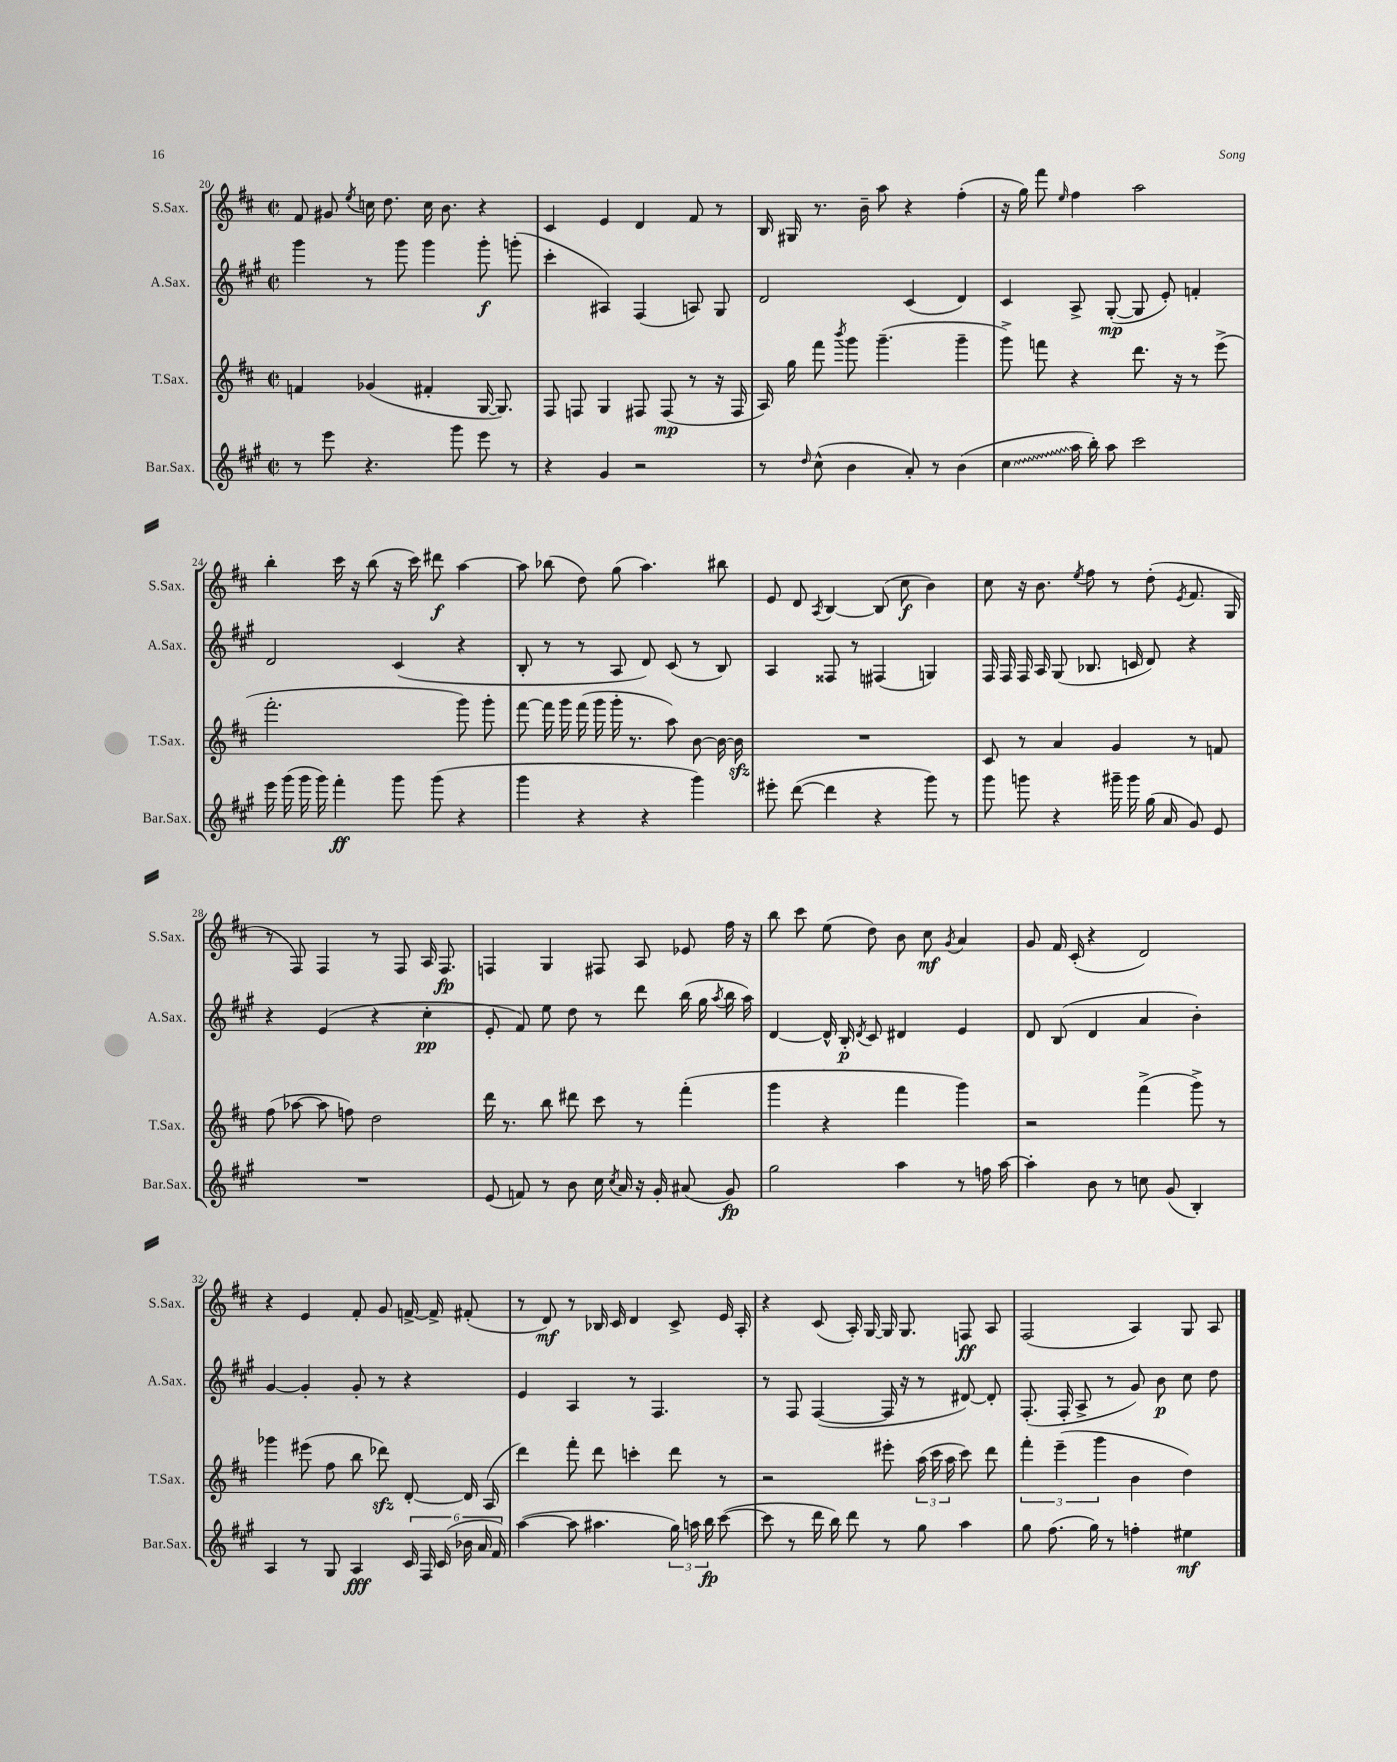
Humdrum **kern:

**kern	**kern	**kern	**kern
*staff4	*staff3	*staff2	*staff1
*clefG2	*clefG2	*clefG2	*clefG2
*k[f#c#g#]	*k[f#c#]	*k[f#c#g#]	*k[f#c#]
*M2/2	*M2/2	*M2/2	*M2/2
*met(c|)	*met(c|)	*met(c|)	*met(c|)
8r	4f	4ggg#	8f#
8eee	.	.	8g#
.	.	.	8qee
4.r	(4g-	8r	16cc
.	.	.	8.dd
.	.	8ggg#	.
.	4f#'	4ggg#	16cc
.	.	.	8.b
8ggg#	.	.	.
8eee	[16G	8ggg#'	4r
.	8.G])	.	.
8r	.	(8ggg'	.
=	=	=	=
4r	8F#	4ccc#'	4c#
.	8F	.	.
4g#	4G	4A#)	4e
2r	8F#	(4F#	4d
.	(8F#	.	.
.	8r	8A)	8f#
.	16r	8G#	8r
.	16F#	.	.
=	=	=	=
8r	16A)	2d	16B
.	16gg	.	16G#
16qqdd	.	.	.
(8cc#^^	8fff#	.	8.r
.	8qbbb	.	.
4b	8ggg	.	.
.	.	.	16b~
.	(4.ggg~	.	8aa
8a')	.	(4c#	4r
8r	.	.	.
(4b	4ggg~	4d)	(4ff#'
=	=	=	=
4cc#	8ggg^)	4c#	16r
.	.	.	16gg)
.	8fff	.	8fff#
.	.	.	16qqee
16aa	4r	8A^	4ff#
16bb')	.	.	.
8aa	.	([8G#'	.
2ccc#	8.ddd	8G#]	2aa
.	.	8e')	.
.	16r	.	.
.	8r	4f'	.
.	(8eee^	.	.
=	=	=	=
16eee	2.fff#'	2d	4bb'
(16ggg#	.	.	.
16ggg#	.	.	.
16ggg#)	.	.	.
4fff#'	.	.	16ccc#
.	.	.	16r
.	.	.	(8bb
8ggg#	.	(4c#	16r
.	.	.	16ccc#)
(8ggg#	.	.	8ddd#
4r	8ggg)	4r	[4aa
.	8ggg'	.	.
=	=	=	=
4ggg#	[8fff#	8B'	8aa]
.	16fff#]	8r	(8bb-
.	16ggg	.	.
4r	(16fff#	8r	8dd)
.	16ggg	.	.
.	16ggg'	8A	(8gg
.	8.r	.	.
4r	.	8d)	4.aa)
.	8aa)	(8c#	.
4ggg#)	[8b	8r	.
.	16b_	8B)	8bb#
.	16b]	.	.
=	=	=	=
8eee#'	1r	4A	8e
([8ddd	.	.	8d
.	.	.	8qA
4ddd]	.	8F##	[4B
.	.	8r	.
4r	.	(4F#	(8B]
.	.	.	8cc#
8ggg#)	.	4G)	4b)
8r	.	.	.
=	=	=	=
8ggg#	8c#	16F#	8cc#
.	.	16F#	.
8ggg	8r	16F#	16r
.	.	16A	8.b
4r	4a	(8G#	.
.	.	.	8qee
.	.	8.B-	8ff#
16ggg#~	4g	.	8r
16ggg#	.	16c	.
(16gg#	.	8d)	(8dd'
16a	.	.	.
.	.	.	8qe
8g#)	8r	4r	8.f#
8e	8f	.	.
.	.	.	16G
=	=	=	=
1r	(8ff#	4r	8r
.	[8aa-	.	8F#)
.	8aa-]	(4e	4F#
.	8ff)	.	.
.	2dd	4r	8r
.	.	.	8F#
.	.	4cc#'	16A
.	.	.	8.F#
=	=	=	=
(8e	16ddd	8e'	4F
.	8.r	.	.
8f)	.	8f#)	.
8r	8bb	8ee	4G
8b	8ddd#	8dd	.
16cc#	8ccc#	8r	8F#
8qcc#	.	.	.
16a	.	.	.
16r	8r	8ddd	8A
16g#'	.	.	.
(8a#	(4fff#'	(16bb	8e-
.	.	16gg#	.
.	.	8qaa	.
8g#)	.	16bb	16ff#
.	.	16aa)	16r
=	=	=	=
2gg#	4ggg	[4d	8bb
.	.	.	8ccc#
.	4r	16d^^]	(8ee
.	.	16B'	.
.	.	8qd	.
.	.	8c#	8dd)
4aa	4fff#	4d#	8b
.	.	.	8cc#
.	.	.	8qg
8r	4ggg)	4e	4a
16ff	.	.	.
[16aa	.	.	.
=	=	=	=
4aa']	2r	8d	8g
.	.	(8B	16f#
.	.	.	(16c#'
8b	.	4d	4r
8r	.	.	.
8cc	(4fff#^	4a	2d)
(8g#	.	.	.
4B')	8ggg^)	4b')	.
.	8r	.	.
=	=	=	=
4A	4ggg-	[4g#	4r
8r	(8eee#	4g#']	4e
8G#	8ff#	.	.
4A	8bb	8g#'	8f#'
.	8ddd-)	8r	8g
24c#	[8d'	4r	[16f^
24F#	.	.	.
.	.	.	16f^]
(24c#	.	.	.
24b-	16d]	.	(8f#'
24a	.	.	.
.	(16A	.	.
24f#)	.	.	.
=	=	=	=
([4aa	4ddd)	4e	8r
.	.	.	8d)
8aa]	8fff#'	4A	8r
4.aa#	8ddd	.	16B-
.	.	.	16c#
.	4ccc'	8r	4d
.	.	4.F#	.
24gg#)	8ddd	.	8c#^
24aa	.	.	.
24bb	.	.	.
([8ccc#	8r	.	16e
.	.	.	16A'
=	=	=	=
8ccc#]	2r	8r	4r
8r	.	8F#	.
16ddd	.	([4F#	(8c#
16bb)	.	.	.
8ddd	.	.	16A')
.	.	.	[16G
8r	8eee#'	16F#]	16G]
.	.	16r	8.G
8gg#	(24aa	8r	.
.	24ccc#	.	.
.	24aa	.	.
4aa	8ccc#)	[8d#)	8F
.	8ddd	8d#']	8A
=	=	=	=
8gg#	6fff#'	(8.F#'	(2F#
(8.ff#	.	.	.
.	(6eee~	.	.
.	.	16F#'	.
.	.	8A^	.
16gg#)	.	.	.
.	6ggg	.	.
8r	.	8r	.
4ff'	4b	8g#)	4A)
.	.	8b	.
4ee#	4dd)	8cc#	8G
.	.	8dd	8A
==	==	==	==
*-	*-	*-	*-
